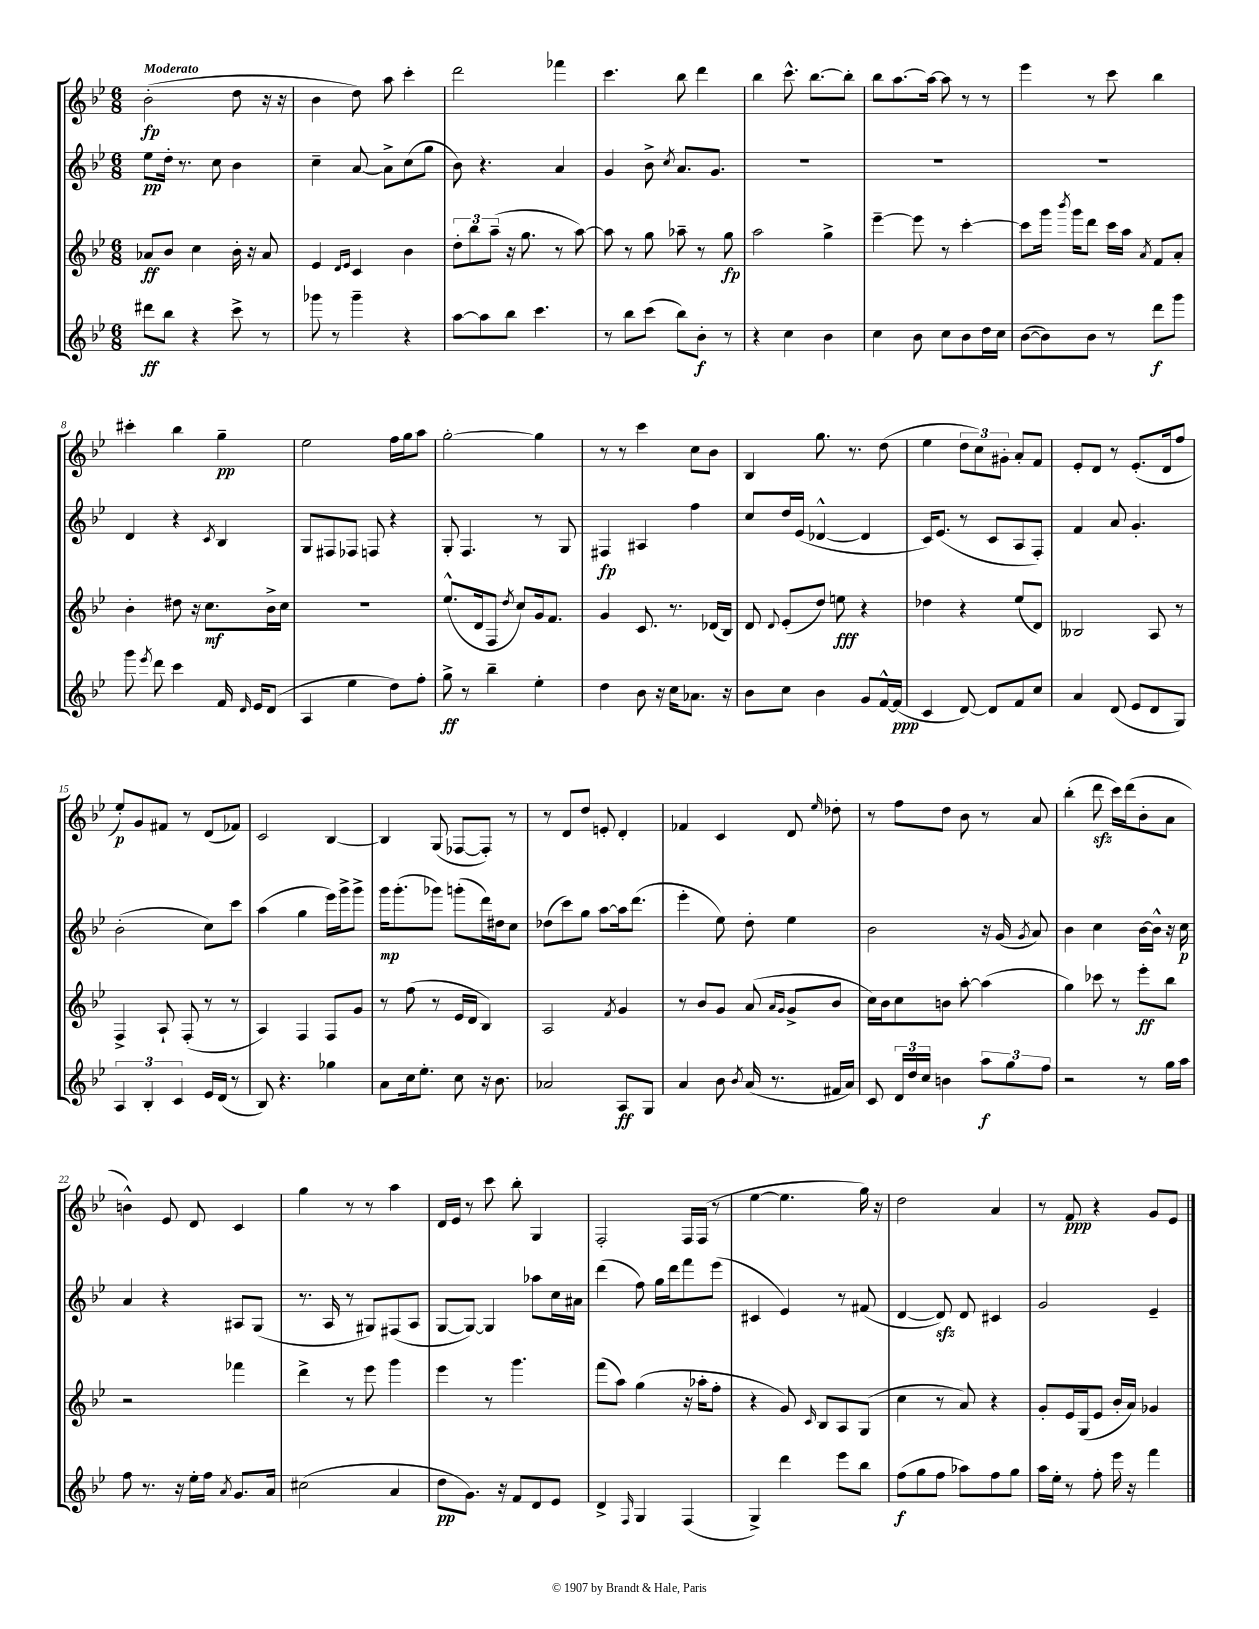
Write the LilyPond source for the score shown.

<<
\new StaffGroup <<
\new Staff = "s0" {
    \clef treble \key bes \major \numericTimeSignature \time 6/8 \tempo "Moderato"
    \autoBeamOff bes'2-.\fp( d''8 r16 r16 |
    bes'4 d''8) a''8 c'''4-. |
    d'''2 fes'''4 |
    c'''4. bes''8 d'''4 |
    bes''4 c'''8.-^ bes''8.[~ bes''8]-. |
    bes''8[ a''8.~ a''16]~ a''8 r8 r8 |
    ees'''4 r8 c'''8 bes''4 |
    cis'''4-. bes''4 g''4--\pp |
    ees''2 f''16[ g''16 a''8] |
    g''2~-. g''4 |
    r8 r8 c'''4 c''8[ bes'8] |
    bes4 g''8. r8. d''8( |
    ees''4 \tuplet 3/2 { d''8[ c''8) gis'8]-. } a'8[-. f'8] |
    ees'8[-. d'8] r8 ees'8.[-.( d'16 f''8] |
    ees''8[-.\p) g'8 fis'8] r8 d'8[( fes'8]) |
    c'2 bes4~ |
    bes4 g8( fes8[~ fes8]-.) r8 |
    r8 d'8[ d''8] e'8-. d'4-. |
    fes'4 c'4 d'8 \grace { ees''16 } des''8-. |
    r8 f''8[ d''8] bes'8 r8 a'8 |
    bes''4-.( d'''8\sfz c'''16[) d'''16( bes'8-. a'8] |
    b'4-^) ees'8 d'8 c'4 |
    g''4 r8 r8 a''4 |
    d'16[ ees'16] r8 c'''8 bes''8-. g4 |
    f2-. f16[ f16]( r8 |
    ees''4~ ees''4. g''16) r16 |
    d''2 a'4 |
    r8 f'8\ppp r4 g'8[ ees'8] \bar "|." |
}
\new Staff = "s1" {
    \clef treble \key bes \major \numericTimeSignature \time 6/8
    \autoBeamOff ees''8[\pp d''16]-. r8. c''8 bes'4 |
    c''4-- a'8~ a'8[-> c''8( g''8] |
    bes'8) r4. a'4 |
    g'4 bes'8-> \acciaccatura { c''8 } a'8.[ g'8.] |
    R2. |
    R2. |
    R2. |
    d'4 r4 \acciaccatura { c'8 } bes4 |
    g8[ fis8 fes8] f8 r4 |
    g8-. f4. r8 g8 |
    fis4\fp ais4 f''4 |
    c''8[ d''16 ees'16]( des'4~-^ des'4 |
    c'16[) ees'8.]( r8 c'8[ a8 f8]-.) |
    f'4 a'8 g'4.-. |
    bes'2-.( c''8[) c'''8] |
    a''4( g''4 ees'''16[) g'''16-> g'''8]-> |
    g'''16[\mp g'''8.-.( ges'''8]) g'''8[-.( d'''16) dis''16 c''8] |
    des''8[( c'''8) g''8] a''8[~ a''16 d'''8.]( |
    ees'''4-. ees''8) d''8-. ees''4 |
    bes'2 r16 g'16( \acciaccatura { g'8 } a'8) |
    bes'4 c''4 bes'16[~ bes'16]-^ r16 c''16\p |
    a'4 r4 ais8[ g8]( |
    r8. a16 r8 gis8[) fis8( a8] |
    g8[~ g8]~) g4 aes''8[ c''16 ais'16] |
    d'''4( f''8) g''16[ d'''16 f'''8 ees'''8]( |
    cis'4 ees'4) r8 fis'8( |
    d'4~ d'8\sfz) d'8 cis'4 |
    g'2 ees'4-- \bar "|." |
}
\new Staff = "s2" {
    \clef treble \key bes \major \numericTimeSignature \time 6/8
    \autoBeamOff aes'8[\ff bes'8] c''4 bes'16-. r16 aes'8 |
    ees'4 \grace { d'16[ ees'16] } c'4 bes'4 |
    \tuplet 3/2 { d''8[-. bes''8 a''8]--( } r16 g''8. r8 a''8~) |
    a''8 r8 g''8 aes''8-- r8 g''8\fp |
    a''2 g''4-> |
    ees'''4~-- ees'''8 r8 c'''4~-. |
    c'''8[ g'''16] \acciaccatura { bes'''8 } g'''16[ d'''8] c'''16[ a''16] \acciaccatura { a'8 } f'8[ a'8]-. |
    bes'4-. dis''8 r16 c''8.[\mf bes'16-> c''16] |
    R2. |
    ees''8.[-^( d'16 f8] \acciaccatura { d''8 } c''8[) g'16 f'8.] |
    g'4 c'8. r8. des'16[( bes16]) |
    d'8 \appoggiatura { d'8 } ees'8[-.( d''8]) e''8\fff r4 |
    des''4 r4 ees''8[( d'8]) |
    beses2 a8 r8 |
    f4-> a8-! f8-.( r8 r8 |
    a4) f4 f8[ g'8] |
    r8 f''8( r8 ees'16[ d'16] bes4) |
    a2 \acciaccatura { f'8 } g'4 |
    r8 bes'8[ g'8] a'8( \grace { a'16[ g'16] } g'8[-> bes'8] |
    c''16[) bes'16 c''8 b'8] a''8~-. a''4( |
    g''4) ces'''8 r8 ees'''8[-.\ff bes''8] |
    r2 fes'''4 |
    d'''4-> r8 ees'''8 g'''4 |
    ees'''4 r8 g'''4. |
    f'''8[( a''8]) g''4( r16 aes''16[-. f''8]-. |
    r4 g'8) \grace { c'16 } bes8[ a8 g8]( |
    c''4 r8 a'8) r4 |
    g'8[-. ees'16 g16( ees'8] bes'16[-. a'16]) ges'4 \bar "|." |
}
\new Staff = "s3" {
    \clef treble \key bes \major \numericTimeSignature \time 6/8
    \autoBeamOff dis'''8[\ff bes''8] r4 c'''8-> r8 |
    ges'''8 r8 ges'''4-- r4 |
    a''8[~ a''8 bes''8] c'''4. |
    r8 bes''8[ c'''8]( bes''8[) bes'8]-.\f r8 |
    r4 c''4 bes'4 |
    c''4 bes'8 c''8[ bes'8 d''16 c''16] |
    bes'8[~( bes'8) bes'8] r8 d'''8[\f g'''8] |
    g'''8 \acciaccatura { ees'''8 } d'''8 c'''4 f'16 \grace { d'16 } ees'16[ d'8]( |
    a4 ees''4 d''8[) f''8]-. |
    g''8->\ff r8 bes''4-- ees''4-. |
    d''4 bes'8 r16 c''16[ aes'8.] r16 |
    bes'8[ c''8] bes'4 g'8[ f'16~-^ f'16]\ppp( |
    c'4 d'8~) d'8[ f'8 c''8] |
    a'4 d'8( ees'8[ d'8 g8]) |
    \tuplet 3/2 { a4 bes4-. c'4 } ees'16[ d'16]( r8 |
    bes8) r4. ges''4 |
    a'8[ c''16 ees''8.]-. c''8 r16 bes'8. |
    aes'2 a8[\ff g8] |
    a'4 bes'8 \acciaccatura { bes'8 } a'16( r8. fis'16[ a'16]) |
    c'8 \tuplet 3/2 { d'16[ d''16 c''16] } b'4 \tuplet 3/2 { a''8[\f g''8 f''8] } |
    r2 r8 g''16[ a''16] |
    f''8 r8. r16 ees''16[-. f''16] \acciaccatura { a'8 } g'8.[ a'16] |
    cis''2( a'4 |
    d''8[\pp g'8.]) r16 f'8[ d'8 ees'8] |
    d'4-> \grace { f16 } g4 f4( |
    g4->) d'''4 ees'''8[ bes''8] |
    f''8[\f( g''8 f''8] aes''8[) f''8 g''8] |
    a''16[ ees''16]-. r8 f''8-. ees'''16 r16 f'''4 \bar "|." |
}
>>
>>
